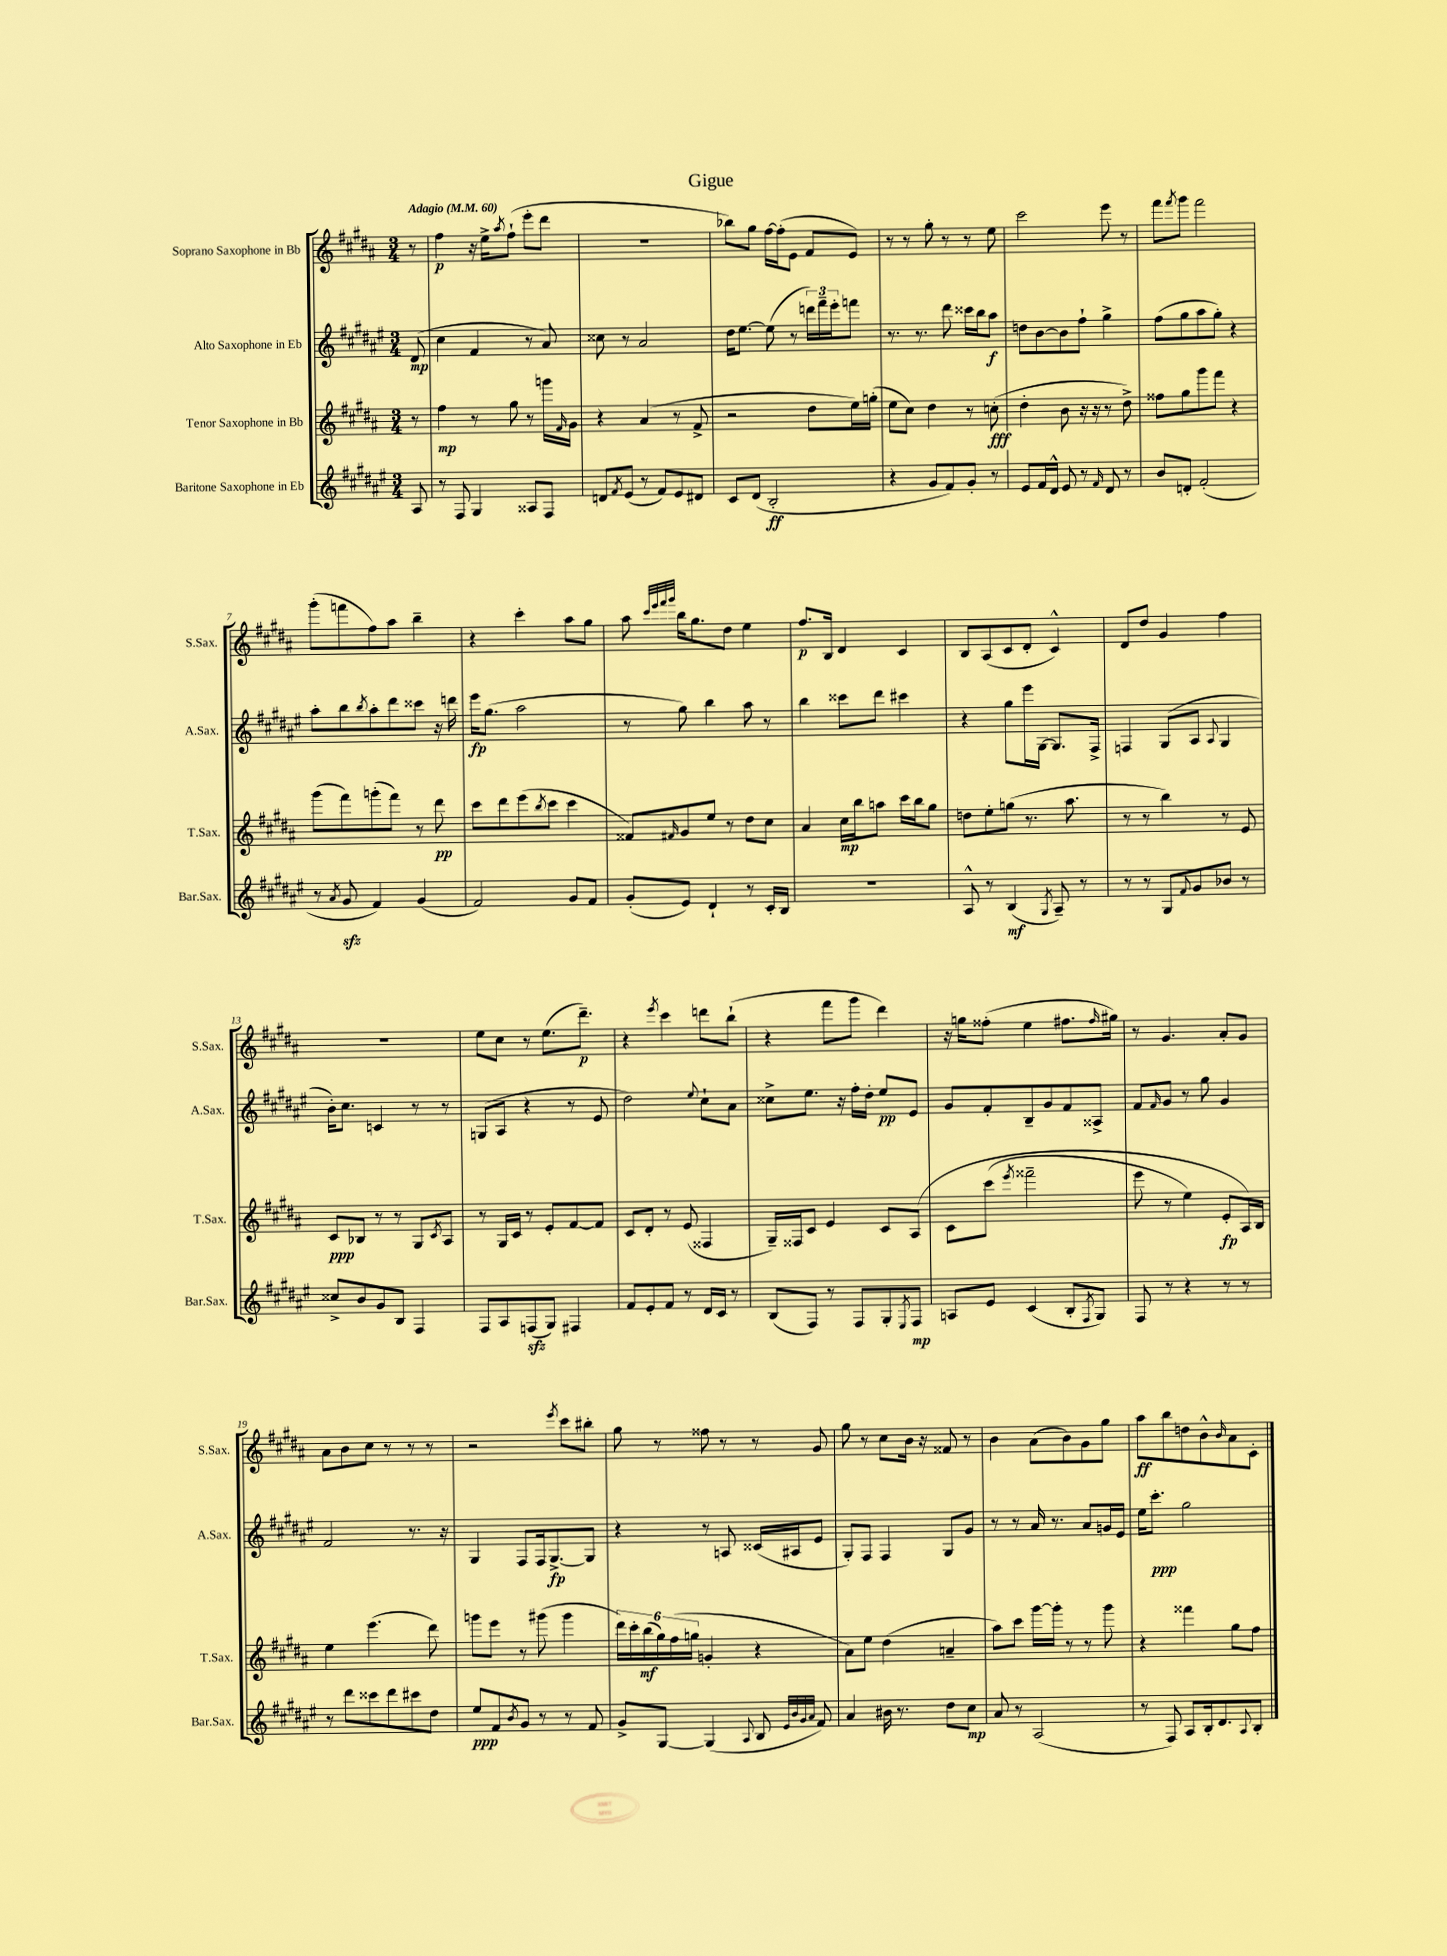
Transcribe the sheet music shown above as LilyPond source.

\header { title = "Gigue" }
<<
\new StaffGroup <<
\new Staff = "s0" \with { instrumentName = "Soprano Saxophone in Bb" shortInstrumentName = "S.Sax." } {
    \clef treble \key b \major \numericTimeSignature \time 3/4 \partial 8 \tempo "Adagio" 4 = 60
    r8 |
    fis''4\p r16 e''16-> \acciaccatura { ais''8 } fis''8-!( e'''8-. dis'''8 |
    R2. |
    bes''8) gis''8 fis''16~ fis''16-.( e'8 fis'8 e'8) |
    r8 r8 gis''8-. r8 r8 e''8 |
    cis'''2 e'''8 r8 |
    fis'''8 \acciaccatura { fis'''8 } gis'''8 fis'''2 |
    gis'''8-.( f'''8 fis''8) ais''8 b''4-- |
    r4 cis'''4-. ais''8 gis''8 |
    ais''8 \grace { cis'''32 e'''32 fis'''32 gis'''32 } b''16 gis''8. dis''8 e''4 |
    fis''8.\p b16 dis'4 cis'4 |
    b8 ais8( cis'8 dis'8-. cis'4-^) |
    dis'8 dis''8 gis'4 fis''4 |
    R2. |
    e''8 cis''8 r8 e''8.( dis'''8.--\p) |
    r4 \acciaccatura { e'''8 } cis'''4 d'''8 b''8-!( |
    r4 fis'''8 gis'''8 dis'''4) |
    r16 g''16 fisis''8-.( e''4 fis''8. \grace { fis''16 } gis''16) |
    r8 gis'4. ais'8-. gis'8 |
    ais'8 b'8 cis''8 r8 r8 r8 |
    r2 \acciaccatura { e'''8 } cis'''8 bis''8-. |
    gis''8 r8 fisis''8 r8 r8 gis'8 |
    gis''8 r8 cis''8 b'16 r16 fisis'8 r8 |
    b'4 ais'8( b'8) gis'8 gis''8 |
    ais''8\ff b''8 d''8 b'8-^ \grace { b'16 } ais'8 cis'8-. \bar "|." |
}
\new Staff = "s1" \with { instrumentName = "Alto Saxophone in Eb" shortInstrumentName = "A.Sax." } {
    \clef treble \key fis \major \numericTimeSignature \time 3/4 \partial 8
    dis'8\mp( |
    cis''4 fis'4 r8 ais'8) |
    cisis''8 r8 ais'2 |
    dis''16 eis''8.~ eis''8( r8 \tuplet 3/2 { d'''16) fis'''16-- eis'''16-. } f'''8 |
    r8. r8. dis'''8 cisis'''16 b''16 ais''8\f |
    d''8 b'8~ b'8 fis''8-! gis''4-> |
    fis''8( gis''8 ais''8 gis''8-.) r4 |
    ais''8-. b''8 \acciaccatura { b''8 } ais''8-. dis'''8 cisis'''8 r16 d'''16 |
    eis'''16\fp gis''8.( ais''2 |
    r8 gis''8) b''4 ais''8 r8 |
    b''4 cisis'''8 dis'''8 cis'''4 |
    r4 gis''8 eis'''16 gis16~ gis8. fis16-> |
    f4 gis8( ais8 \appoggiatura { ais8 } gis4 |
    b'16-.) cis''8. c'4 r8 r8 |
    g8( ais8 r4 r8 eis'8 |
    dis''2) \appoggiatura { eis''8 } cis''8-! ais'8 |
    cisis''8-> eis''8. r16 fis''16-. dis''16-. eis''8\pp eis'8 |
    gis'8 fis'8-. b8-- gis'8 fis'8 aisis8-> |
    fis'8 \grace { fis'16 } gis'8 r8 gis''8 gis'4 |
    fis'2 r8. r16 |
    gis4 fis8 fis16 gis8.~->\fp gis8 |
    r4 r8 a8 cisis'16( ais16 eis'8 |
    gis8-.) fis8 fis4 gis8 gis'8 |
    r8 r8 ais'16 r8. ais'8 g'16 eis'16 |
    eis''16 cis'''8.-.\ppp gis''2 \bar "|." |
}
\new Staff = "s2" \with { instrumentName = "Tenor Saxophone in Bb" shortInstrumentName = "T.Sax." } {
    \clef treble \key b \major \numericTimeSignature \time 3/4 \partial 8
    r8 |
    fis''4\mp r8 gis''8 r8 g'''16 \grace { fis'16 } gis'16 |
    r4 ais'4( r8 fis'8-> |
    r2 dis''8 e''16) g''16-.( |
    e''8 cis''8) dis''4 r8 c''8-.\fff( |
    dis''4-. b'8 r16 r16 r8 dis''8->) |
    fisis''8 gis''8 gis'''8 fis'''8 r4 |
    gis'''8( fis'''8) g'''8-.( fis'''8) r8 dis'''8\pp |
    cis'''8 dis'''8 e'''8( \acciaccatura { b''8 } cis'''8 cis'''4 |
    fisis'8) \grace { fis'16 } gis'8 e''8 r8 dis''8 cis''8 |
    ais'4 cis''16\mp b''16 a''8 cis'''16 b''16 gis''8 |
    d''8 e''8-. g''8( r8. ais''8. |
    r8 r8 b''4) r8 e'8 |
    cis'8\ppp bes8 r8 r8 gis8 \acciaccatura { cis'8 } ais8 |
    r8 gis16 cis'16 r8 e'8-. fis'8~ fis'8 |
    cis'8 dis'8-. r8 e'8( fisis4 |
    gis16--) fisis16 cis'8 e'4 cis'8 ais8\( |
    cis'8 cis'''8( \acciaccatura { e'''8 } fisis'''2-- |
    e'''8 r8 e''4) e'8-.\fp ais16\) b16 |
    e''4 e'''4.( dis'''8) |
    g'''8 e'''8 r8 gis'''8( gis'''4 |
    \tuplet 6/4 { dis'''16) cis'''16-. b''16\mf( gis''16) fis''16( g''16 } g'4-. r4 |
    ais'8) e''8 dis''4( a'4-- |
    ais''8) cis'''8 gis'''16~ gis'''16-. r8 r8 gis'''8 |
    r4 fisis'''4 gis''8 fis''8 \bar "|." |
}
\new Staff = "s3" \with { instrumentName = "Baritone Saxophone in Eb" shortInstrumentName = "Bar.Sax." } {
    \clef treble \key fis \major \numericTimeSignature \time 3/4 \partial 8
    ais8 |
    r8 fis8 gis4 aisis8 fis8 |
    d'8 \acciaccatura { fis'8 } eis'8( r8 fis'8) eis'8 dis'8 |
    cis'8 dis'8( b2-.\ff |
    r4 gis'8 fis'8) gis'8-. r8 |
    eis'8 fis'16 dis'16-^ eis'8 r8 \grace { fis'16 } dis'8 r8 |
    b'8 d'8-. fis'2-.( |
    r8 \acciaccatura { ais'8 } gis'8\sfz fis'4) gis'4( |
    fis'2) gis'8 fis'8 |
    gis'8-.( eis'8) dis'4-! r8 cis'16-. b16 |
    R2. |
    ais8-^ r8 b4\mf( \acciaccatura { gis8 } ais8--) r8 |
    r8 r8 gis8 \appoggiatura { fis'8 } gis'8 bes'8 r8 |
    cisis''8-> b'8 gis'8 b8 fis4 |
    fis8 ais8 f8\sfz( gis8) fis4 |
    fis'8 eis'8-. fis'8 r8 dis'16 cis'16 r8 |
    b8( fis8) r8 fis8 gis8-. \acciaccatura { eis8 } fis8\mp |
    a8 eis'8 cis'4( b8-. \acciaccatura { fis8 } gis8) |
    fis8 r8 r4 r8 r8 |
    r8 dis'''8 cisis'''8 dis'''8 cis'''8 dis''8 |
    eis''8\ppp fis'8 \acciaccatura { b'8 } gis'8 r8 r8 fis'8 |
    gis'8-> gis8~ gis4( \appoggiatura { ais8 } b8 \grace { eis'32 b'32 gis'32 ais'32 } fis'8) |
    ais'4 bis'16 r8. dis''8 cis''8\mp |
    ais'8 r8 ais2( |
    r8 fis8) ais8 b16-. dis'8. \appoggiatura { ais8 } b8-. \bar "|." |
}
>>
>>
